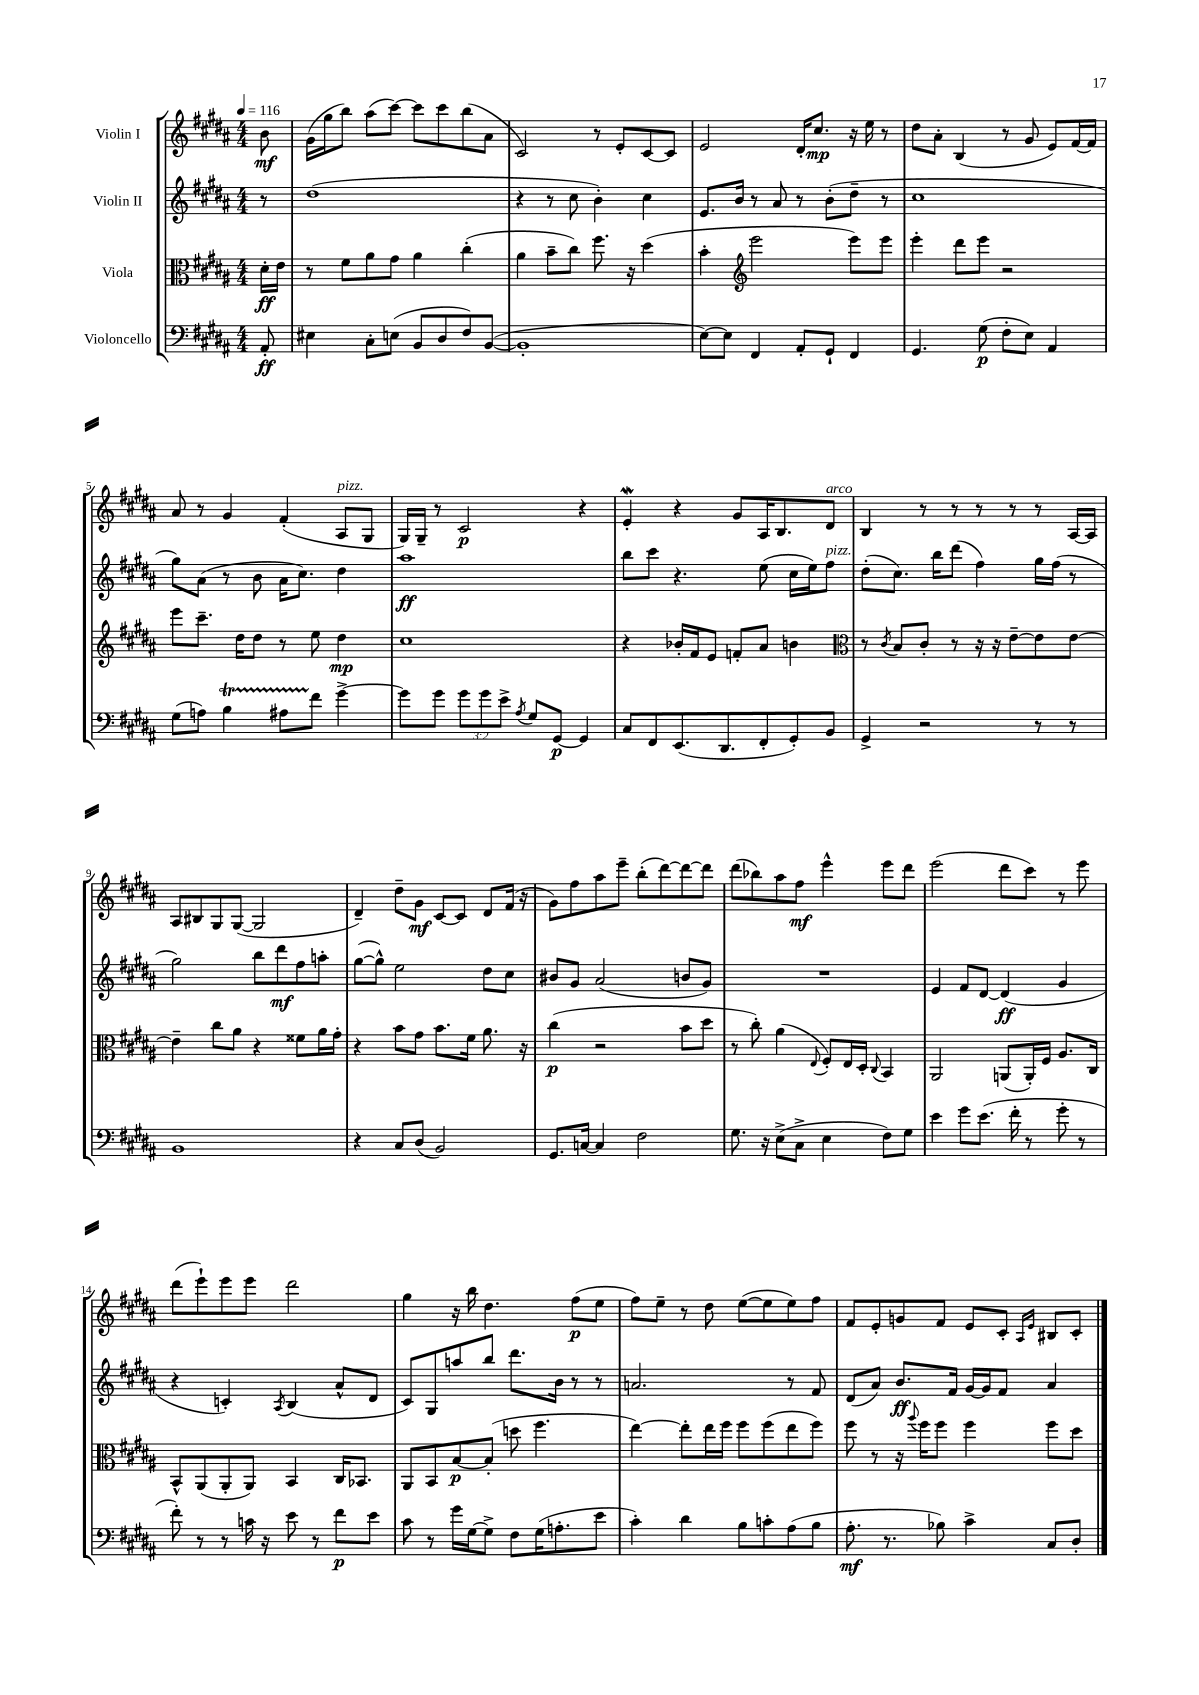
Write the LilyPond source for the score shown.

<<
\new StaffGroup <<
\new Staff = "s0" \with { instrumentName = "Violin I" } {
    \clef treble \key b \major \numericTimeSignature \time 4/4 \partial 8 \tempo 4 = 116
    b'8\mf |
    gis'16( gis''16 b''8) ais''8( cis'''8~) cis'''8 cis'''8 b''8( ais'8 |
    cis'2) r8 e'8-. cis'8~ cis'8 |
    e'2 dis'16-. cis''8.\mp r16 e''16 r8 |
    dis''8 ais'8-. b4( r8 gis'8 e'8) fis'16~ fis'16 |
    ais'8 r8 gis'4 fis'4-.( ais8^\markup { \italic "pizz." } gis8 |
    gis16) gis16-- r8 cis'2\p r4 |
    e'4-.\mordent r4 gis'8 ais16 b8. dis'8^\markup { \italic "arco" } |
    b4 r8 r8 r8 r8 r8 ais16~ ais16 |
    ais8 bis8 gis8 gis8~( gis2 |
    dis'4--) dis''8-- gis'8\mf cis'8~ cis'8 dis'8 fis'16( r16 |
    gis'8) fis''8 ais''8 e'''8-- b''8-.( dis'''8~) dis'''8~ dis'''8 |
    dis'''8( bes''8) ais''8 fis''8\mf e'''4-^ e'''8 dis'''8 |
    e'''2( dis'''8 cis'''8) r8 e'''8 |
    dis'''8( e'''8-!) e'''8 e'''8 dis'''2 |
    gis''4 r16 b''16 dis''4. fis''8\p( e''8 |
    fis''8) e''8-- r8 dis''8 e''8~( e''8 e''8) fis''8 |
    fis'8 e'8-. g'8 fis'8 e'8 cis'8-. \grace { ais16 e'16 } bis8 cis'8-. \bar "|." |
}
\new Staff = "s1" \with { instrumentName = "Violin II" } {
    \clef treble \key b \major \numericTimeSignature \time 4/4 \partial 8
    r8 |
    dis''1( |
    r4 r8 cis''8 b'4-.) cis''4 |
    e'8. b'16 r8 ais'8 r8 b'8-.( dis''8-- r8 |
    cis''1 |
    gis''8) ais'8( r8 b'8 ais'16 cis''8.) dis''4 |
    ais''1\ff |
    b''8 cis'''8 r4. e''8( cis''16 e''16) fis''8^\markup { \italic "pizz." } |
    dis''8-.( cis''8.) b''16 dis'''8( fis''4) gis''16 fis''16( r8 |
    gis''2) b''8 dis'''8\mf fis''8 a''8-. |
    gis''8~( gis''8-^) e''2 dis''8 cis''8 |
    bis'8 gis'8 ais'2( b'8 gis'8) |
    R1 |
    e'4 fis'8 dis'8~ dis'4\ff( gis'4 |
    r4 c'4-.) \acciaccatura { ais8 } b4( ais'8-^ dis'8 |
    cis'8) gis8 a''8 b''8 dis'''8. b'16 r8 r8 |
    a'2. r8 fis'8 |
    dis'8( ais'8) b'8.\ff fis'16 gis'16~ gis'16 fis'8 ais'4 \bar "|." |
}
\new Staff = "s2" \with { instrumentName = "Viola" } {
    \clef alto \key b \major \numericTimeSignature \time 4/4 \partial 8
    dis'16-.\ff e'16 |
    r8 fis'8 ais'8 gis'8 ais'4 cis''4-.( |
    ais'4 b'8-- cis''8) fis''8. r16 dis''4( |
    b'4-. \clef treble e'''2 e'''8) e'''8 |
    e'''4-. dis'''8 e'''8 r2 |
    e'''8 cis'''8.-- dis''16 dis''8 r8 e''8 dis''4\mp |
    cis''1 |
    r4 bes'16-. fis'16 e'8 f'8-. ais'8 b'4 |
    \clef alto r8 \acciaccatura { cis'8 } b8 cis'8-. r8 r16 r16 e'8~-- e'8 e'8~ |
    e'4-- cis''8 ais'8 r4 fisis'8 ais'16 gis'16-. |
    r4 b'8 gis'8 b'8. fis'16 ais'8. r16 |
    cis''4\p( r2 b'8 dis''8 |
    r8 cis''8-.) ais'4( \appoggiatura { e8 } fis8-.) e16 dis16-. \appoggiatura { cis8 } b,4 |
    ais,2 a,8( a,16-.) fis16 ais8. cis16 |
    b,8-^ ais,8( ais,8-. ais,8) b,4 cis16 bes,8. |
    ais,8 b,8 b8~\p b8-.( d''8 fis''4. |
    e''4~) e''8-. e''16 fis''16 fis''8 fis''8( e''8 fis''8) |
    fis''8 r8 r16 \appoggiatura { ais''8 } fis''16 fis''8 fis''4 fis''8 dis''8 \bar "|." |
}
\new Staff = "s3" \with { instrumentName = "Violoncello" } {
    \clef bass \key b \major \numericTimeSignature \time 4/4 \override Staff.TupletNumber.text = #tuplet-number::calc-fraction-text \partial 8
    ais,8-.\ff |
    eis4 cis8-. e8( b,8 dis8 fis8) b,8~( |
    b,1-. |
    e8~) e8 fis,4 ais,8-. gis,8-! fis,4 |
    gis,4. gis8\p( fis8-. e8) ais,4 |
    gis8( a8) b4\startTrillSpan ais8 fis'8\stopTrillSpan gis'4~-> |
    gis'8 gis'8 \tuplet 3/2 { gis'8 gis'8 e'8-> } \acciaccatura { ais8 } gis8 gis,8~\p gis,4 |
    cis8 fis,8 e,8.( dis,8. fis,8-. gis,8-.) b,8 |
    gis,4-> r2 r8 r8 |
    b,1 |
    r4 cis8 dis8( b,2) |
    gis,8. c16~ c4 fis2 |
    gis8. r16 e8->( cis8-> e4 fis8) gis8 |
    e'4 gis'8 e'8.( fis'16-. r8 gis'8-. r8 |
    fis'8-.) r8 r8 c'16 r16 e'8 r8 fis'8\p e'8 |
    cis'8 r8 gis'16 gis16~ gis8-> fis8 gis16( a8.-. e'8 |
    cis'4-.) dis'4 b8 c'8-. ais8( b8 |
    ais8.-.\mf r8. bes8) cis'4-> cis8 dis8-. \bar "|." |
}
>>
>>
